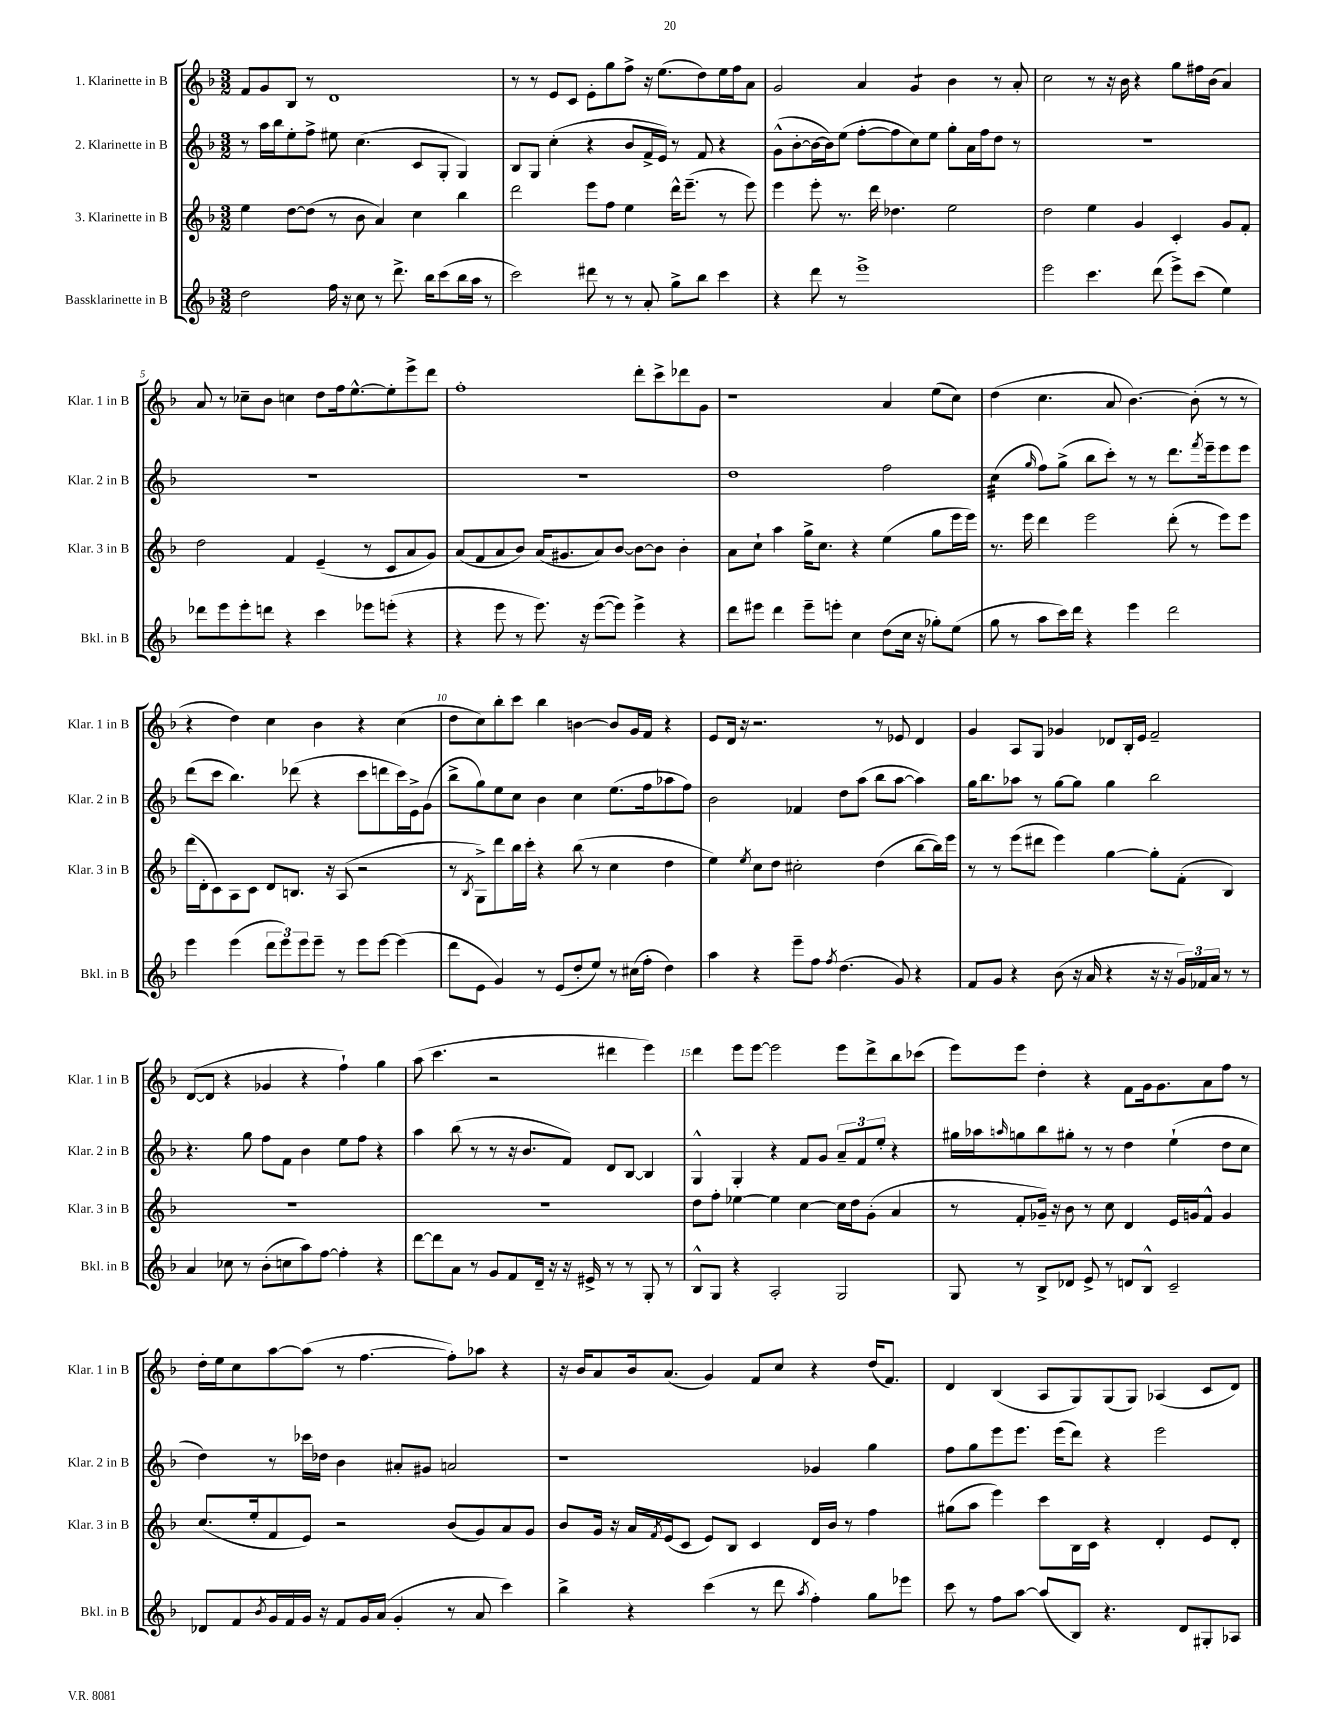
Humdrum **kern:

**kern	**kern	**kern	**kern
*staff4	*staff3	*staff2	*staff1
*clefG2	*clefG2	*clefG2	*clefG2
*k[b-]	*k[b-]	*k[b-]	*k[b-]
*M3/2	*M3/2	*M3/2	*M3/2
2dd\	4ee\	8r	8f/L
.	.	16aa\LL	8g/
.	.	16bb-\J	.
.	[8dd\L	8ee'\	8B-/J
.	(8dd\]J	8ff^\J	8r
16ff\	8r	8ee#\	1d
16r	.	.	.
8cc\	8b-\	(4.cc\	.
8r	4a/)	.	.
8.ddd^\	.	.	.
.	4cc\	8c/L	.
16bb-\LK	.	.	.
(8ccc\	.	8G'/J	.
16bb-\L	4bb-\	4G/)	.
16aa\JJ	.	.	.
8r	.	.	.
=	=	=	=
2ccc\)	2ddd\	8B-/L	8r
.	.	8G/J	8r
.	.	(4cc'\	8e/L
.	.	.	8c/J
8ddd#\	8eee\L	4r	8e'\L
8r	8ff\J	.	8gg\
8r	4ee\	8b-/L	8ff^\J
8a'/	.	16f^/L	16r
.	.	16e/JJ)	(8.ee\L
8gg^\L	16ddd^^\LK	8r	.
.	(8.eee~\J	.	.
8bb-\J	.	8f/	8dd\)
4ccc\	8r	4r	16ee\L
.	.	.	16ff\J
.	8eee\)	.	8a\J
=	=	=	=
4r	4eee\	(8g^^\L	2g/
.	.	[8b-'\	.
8ddd\	8eee'\	16b-\_L	.
.	.	16b-\]J)	.
8r	8.r	(8ee\J	.
1eee^	.	[8ff'\L	4a/
.	16ddd\	.	.
.	4.dd-\	8ff\]	.
.	.	8cc\)	4g/
.	.	8ee\J	.
.	2ee\	8gg'\L	4b-\
.	.	16a\L	.
.	.	16ff\J	.
.	.	8dd\J	8r
.	.	8r	8a'/
=	=	=	=
2eee\	2dd\	1.r	2cc\
4.ccc\	4ee\	.	8r
.	.	.	16r
.	.	.	16b-\
.	4g/	.	4r
(8ddd\	.	.	.
8eee^\L)	4c'/	.	8gg\L
(8ccc\J	.	.	16ff#\L
.	.	.	(16b-\JJ
4ee\)	8g/L	.	4a/)
.	8f'/J	.	.
=	=	=	=
8ddd-\L	2dd\	1.r	8a/
8eee\	.	.	8r
8eee'\	.	.	8cc-~\L
8ddd\J	.	.	8b-\J
4r	4f/	.	4cc\
4ccc\	(4e~/	.	8dd\L
.	.	.	16ff\k
.	.	.	[8.ee^^\
8eee-\L	8r	.	.
(8eee'\J	8c/L	.	8ee'\]
4r	8a/	.	8eee^\
.	8g/J)	.	8ddd\J
=	=	=	=
4r	(8a/L	1.r	1ff'
.	8f/	.	.
8eee\	8a/	.	.
8r	8b-/J)	.	.
8.eee\)	(16a/LK	.	.
.	8.g#/	.	.
16r	.	.	.
([8eee\L	8a/)	.	.
8eee\]J)	[8b-/J	.	.
4eee^\	8b-\_L	.	8ddd'\L
.	8b-\]J	.	8ccc^\
4r	4b-'\	.	8ddd-\
.	.	.	8g\J
=	=	=	=
8ddd\L	8a\L	1dd	1r
8eee#\J	8cc`\J	.	.
4ddd\	4aa\	.	.
8eee#~\L	16gg^\LK	.	.
.	8.cc\J	.	.
8eee'\J	.	.	.
4cc\	4r	.	.
(8dd\L	(4ee\	2ff\	4a/
16cc\Jk	.	.	.
16r	.	.	.
8gg-'\L)	8gg\L	.	(8ee\L
(8ee\J	16eee\L	.	8cc\J)
.	16eee\JJ)	.	.
=	=	=	=
8gg\	8.r	(4cc\	(4dd\
8r	.	.	.
.	16eee\	.	.
.	.	16qqgg/	.
8aa\L	4ddd\	8ff\L)	4.cc\
16ccc\L)	.	(8gg^\J	.
16ddd\JJ	.	.	.
4r	2eee\	8bb-\L	.
.	.	8ccc'\J)	8a/
4eee\	.	8r	[4.b-\)
.	.	8r	.
2ddd\	(8ddd'\	8.ddd\L	.
.	8r	.	(8b-'\]
.	.	8qfff/	.
.	.	16eee~\k	.
.	8eee\L)	8eee\	8r
.	8eee\J	8eee\J	8r
=	=	=	=
4eee\	(16ddd\LL	(8ddd\L	4r
.	16d'\J	.	.
.	8c\)	8ccc\J	.
(4eee\	8A\	4.bb-\)	4dd\)
.	8c\J	.	.
12ddd\L	8d/L	.	4cc\
12eee\)	.	.	.
.	8.B/J	(8ddd-\	.
12eee\	.	.	.
8eee~\J	.	4r	4b-\
.	16r	.	.
8r	(8A/	.	.
8eee\L	2r	8ccc\L	4r
[8eee\J	.	8ddd\	.
(4eee\]	.	16ccc\L)	(4cc\
.	.	16e^\J	.
.	.	(8g\J	.
=	=	=	=
8ddd\L	8r	8bb-^\L	8dd\L
.	8qB-/	.	.
8e\J	8G^\L)	8gg\)	8cc\)
4g/)	8ddd\	8ee\	8bb-'\
.	16bb-\L	8cc\J	8ccc\J
.	16ccc'\JJ	.	.
8r	4r	4b-\	4bb-\
(8e/L	.	.	.
8dd'/	(8bb-\	4cc\	[4b\
8ee/J)	8r	.	.
8r	4cc\	(8.ee\L	8b/]L
(16cc#\LL	.	.	16g/L
16ff'\JJ	.	16ff\k	16f/JJ
4dd\)	4dd\	8aa-\	4r
.	.	8ff\J)	.
=	=	=	=
4aa\	4ee\)	2b-\	8e/L
.	.	.	16d/Jk
.	.	.	16r
.	8qee/	.	.
4r	8cc\L	.	2.r
.	8dd\J	.	.
8eee~\L	2cc#'\	4f-/	.
8ff\J	.	.	.
8qff/	.	.	.
(4.dd\	.	8dd\L	.
.	.	(8aa\J	.
.	(4dd\	8bb-\L	8r
8g/)	.	[8aa\J	8e-/
4r	[8bb-\L	4aa\])	4d/
.	16bb-\]L)	.	.
.	16eee\JJ	.	.
=	=	=	=
8f/L	8r	16gg\LK	4g/
.	.	8.bb-\	.
8g/J	8r	.	.
4r	(8eee\L	8aa-\J	8A/L
.	8ddd#\J	8r	8G/J
(8b-\	4eee\)	[8gg\L	4g-/
16r	.	8gg\]J	.
16a/	.	.	.
4r	[4gg\	4gg\	8d-/L
.	.	.	16B-'/L
.	.	.	16e/JJ
16r	8gg'\]L	2bb-\	2f~/
16r	.	.	.
24g/LL)	(8f'\J	.	.
24f-/	.	.	.
24a/JJ	.	.	.
8r	4B-/)	.	.
8r	.	.	.
=	=	=	=
4a/	1.r	4.r	([8d/L
.	.	.	8d/]J
8cc-\	.	.	4r
8r	.	8gg\	.
(8b-'\L	.	8ff\L	4g-/
8cc\	.	8f\J	.
8aa\)	.	4b-\	4r
[8ff\J	.	.	.
4ff'\]	.	8ee\L	4ff`\)
.	.	8ff\J	.
4r	.	4r	4gg\
=	=	=	=
[8ddd\L	1.r	4aa\	(8aa\
8ddd\]	.	.	4.ccc\
8a\J	.	(8bb-\	.
8r	.	8r	.
8g/L	.	8r	2r
8f/	.	16r	.
.	.	8.b-/L	.
16d~/Jk	.	.	.
16r	.	.	.
16r	.	8f/J)	.
16e#^/	.	.	.
8r	.	8d/L	4ddd#\
8r	.	[8B-/J	.
8G'/	.	4B-/]	4eee\)
8r	.	.	.
=	=	=	=
8B-^^/L	8dd\L	4G^^/	4ddd\
8G/J	8ff'\J	.	.
4r	[4ee-\	4G'/	8eee\L
.	.	.	[8eee\J
2A'/	4ee-\]	4r	2eee\]
.	[4cc\	8f/L	.
.	.	8g/J	.
2G/	16cc\]LL	12a~/L	8eee\L
.	16dd\J	.	.
.	.	12f/	.
.	(8g'\J	.	8ddd^\
.	.	12ee'/J	.
.	4a/	4r	8bb-\
.	.	.	(8ccc-\J
=	=	=	=
8G/	8r	16gg#\LL	8eee\L)
.	.	16aa-\J	.
.	.	16qqaa/	.
8r	8f'/L	8gg\	8eee\J
8B-^/L	16g-~/Jk)	8bb-\	4dd'\
.	16r	.	.
8d-/J	8b-\	8gg#'\J	.
8e^/	8r	8r	4r
8r	8cc\	8r	.
8d/L	4d/	4dd\	8f\L
8B-^^/J	.	.	16g\k
.	.	.	8.g\
2c~/	16e/LL	(4ee`\	.
.	16g/J	.	.
.	8f^^/J	.	8a\
.	4g/	8dd\L	8ff\J
.	.	8cc\J	8r
=	=	=	=
8d-/L	(8.cc/L	4dd\)	16dd'\LL
.	.	.	16ee\J
8f/	.	.	8cc\
.	16ee'/k	.	.
8qb-/	.	.	.
16g/L	8f/	8r	[8aa\
16f/	.	.	.
16g/JJ	8e/J)	16ccc-\LL	(8aa\]J
16r	.	16dd-\JJ	.
8f/L	2r	4b-\	8r
16g/L	.	.	[4.ff\
(16a/JJ	.	.	.
4g'/	.	8a#'/L	.
.	.	8g#/J	.
8r	(8b-/L	2a/	8ff'\]L)
8a/	8g/)	.	8aa-\J
4ccc\)	8a/	.	4r
.	8g/J	.	.
=	=	=	=
4bb-^\	8b-/L	1r	16r
.	.	.	16b-/LK
.	16g/Jk	.	8a/
.	16r	.	.
4r	16a/LL	.	16b-/k
.	8qf/	.	.
.	(16e/J	.	(8.a/J
.	8c/J	.	.
(4ccc\	8e/L)	.	4g/)
.	8B-/J	.	.
8r	4c/	.	8f/L
8ddd\	.	.	8cc/J
8qaa/	.	.	.
4ff'\)	16d/LL	4g-/	4r
.	16b-/JJ	.	.
.	8r	.	.
8gg\L	4ff\	4gg\	(16dd/LK
.	.	.	8.f/J)
8eee-\J	.	.	.
=	=	=	=
8ccc\	(8gg#\L	8ff\L	4d/
8r	8aa\J	8gg\	.
8ff\L	4eee\)	8eee\	(4B-/
[8aa\J	.	8.eee\J	.
(8aa/]L	8ccc\L	.	8A/L
.	.	(16eee\LK	.
8B-/J)	16B-\L	8ddd\J)	8G/)
.	16c\JJ	.	.
4.r	4r	4r	(8G/
.	.	.	8G/J)
.	4d'/	2eee\	(4A-/
8d/L	.	.	.
8G#'/	8e/L	.	8c/L
8A-/J	8d'/J	.	8d/J)
==	==	==	==
*-	*-	*-	*-
